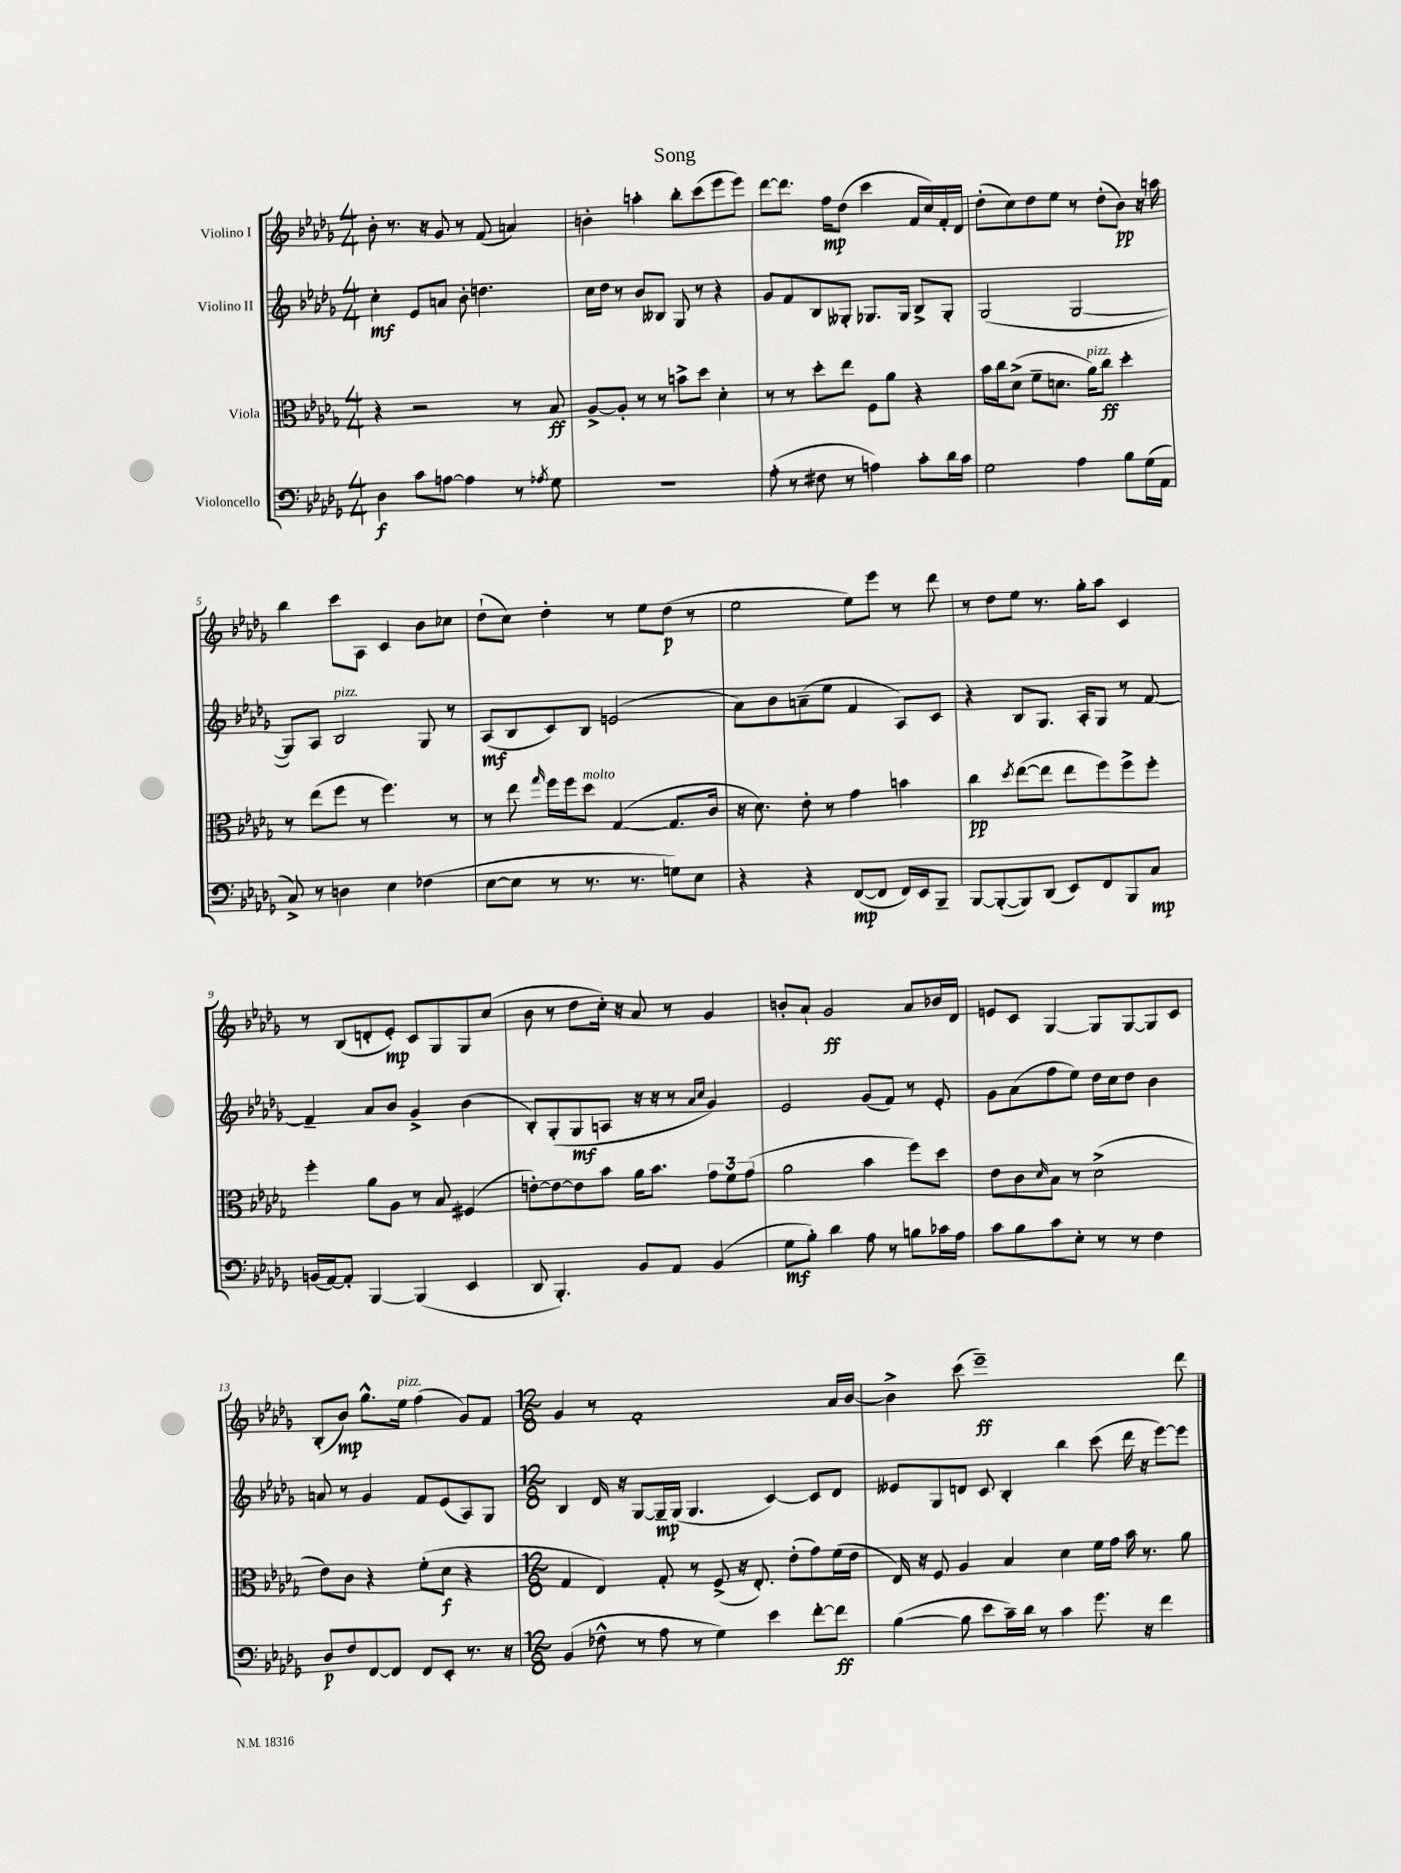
\header { title = "Song" }
<<
\new StaffGroup <<
\new Staff = "s0" \with { instrumentName = "Violino I" } {
    \clef treble \key des \major \numericTimeSignature \time 4/4
    bes'8-. r8. r16 ges'8 r8 f'8( a'4) |
    b'4-. a''4-. bes''8-. c'''8( ees'''8 ees'''8) |
    des'''8~ des'''8. f''16\mp des''8( c'''4 f'16 c''16) f'16-. des'16 |
    des''8-.( c''8) des''8 ees''8 r8 des''8-.( bes'8\pp) r16 a''16 |
    bes''4 c'''8 aes8 c'4 bes'8 ces''8 |
    des''8-!( c''8) des''4-. r8 ees''8 des''8\p( r8 |
    ees''2 ees''8) ees'''8 r8 des'''8 |
    r8 des''8 ees''8 r8. ges''16-. aes''8 c'4 |
    r8 bes8( d'8-. ees'8-.\mp) c'8 ges8 ges8 c''8( |
    bes'8 r8 des''8 c''16-.) r16 aes'8 r8 ges'4 |
    b'8-. aes'8-! ges'2\ff aes'8 bes'16 des'16 |
    e'8 c'8 ges4~ ges8 ges8~ ges8 c'8 |
    bes8-.( bes'8\mp) ges''8.-^ ees''16^\markup { \italic "pizz." } f''4( ges'8) f'8 |
    \numericTimeSignature \time 12/8 ges'4 r8 f'1-. aes'16 bes'16~ |
    bes'4-> c'''8( ees'''1--\ff) des'''8 \bar "|." |
}
\new Staff = "s1" \with { instrumentName = "Violino II" } {
    \clef treble \key des \major \numericTimeSignature \time 4/4
    c''4-.\mf ees'8 a'8 bes'8-. d''4. |
    c''16 des''16 r8 bes'8 beses8 ges8 r8 r4 |
    ges'8 f'8 bes8 geses8-. ges8. ges16 bes8-> ges8-. |
    ges2( ges2~ |
    ges8) aes8 bes2^\markup { \italic "pizz." } ges8 r8 |
    aes8\mf( bes8 c'8) bes8 e'2( |
    aes'8) bes'8 a'8--( ees''8 f'4 aes8) c'8 |
    r4 bes8 ges8. aes16-. ges8 r8 f'8~ |
    f'4-- aes'8 bes'8 ges'4-> bes'4( |
    bes8-.) ges8-.( ges8\mf a8 r16 r16 r8 \grace { aes'16 c''16 } ges'4) |
    ees'2 ges'8( f'8) r8 ees'8-. |
    ges'8 aes'8( f''8 ees''8) des''16 c''16 des''8 bes'4 |
    a'8 r8 ges'4 f'8 ees'8( aes8) ges8 |
    \numericTimeSignature \time 12/8 bes4 des'16 r16 ges8~ ges16--\mp ges16( ges4. c'4~) c'8 des'8 |
    eeses'8 ges8 d'8 c'8 bes4-. bes''4 c'''8( des'''16 r16 ees'''8~) ees'''8 \bar "|." |
}
\new Staff = "s2" \with { instrumentName = "Viola" } {
    \clef alto \key des \major \numericTimeSignature \time 4/4
    r4 r2 r8 bes8\ff |
    aes8~-> aes8-. r8 r8 b'8-> des''8 des'4-. |
    r8 r8 des''8-. ees''8 f8 aes'8 r4 |
    bes'16 c''16 des'8->( f'8-- d'8. aes'16^\markup { \italic "pizz." }) c''8\ff des''4-. |
    r8 ees''8( f''8 r8 f''4.) r8 |
    r8 ees''8 \grace { ges''16 } f''16 f''16 des''8^\markup { \italic "molto" } ges4~( ges8. c'16 |
    r16 des'8.) ees'8-. r8 ges'4 b'4 |
    c''4\pp \acciaccatura { des''8 } ees''8~( ees''8 ees''8 f''8) f''8-> f''8-. |
    f''4-. aes'8 aes8 r8 bes8 fis4( |
    e'8~-.) e'8~ e'8 bes'8 aes'16 bes'8. \tuplet 3/2 { ges'8 f'8 ges'8( } |
    aes'2 bes'4 f''8) des''8 |
    ees'8 c'8 \grace { des'16 } bes8 r8 des'2->( |
    ees'8) c'8 r4 f'8-.( des'8\f r4 |
    \numericTimeSignature \time 12/8 ges4 ees4) ges8-. r8 f8->( r16 ees8.-.) ees'8-.( ges'8) f'16( ees'16 |
    ees16) r16 f8 aes4 bes4 des'4 f'16 ges'16 bes'16 r8. aes'8 \bar "|." |
}
\new Staff = "s3" \with { instrumentName = "Violoncello" } {
    \clef bass \key des \major \numericTimeSignature \time 4/4
    des4\f c'8 a8~ a4 r8 \acciaccatura { aes8 } ges8 |
    R1 |
    aes8-.( r8 fis8 r8 a4) c'8-. des'16 c'16 |
    ges2 aes4 bes8 ges16( aes,16 |
    c8->) r8 d4 ees4 fes4( |
    ees8~ ees8 r8 r8. r8. g8) ees8 |
    r4 r4 f,8~\mp( f,8 f,16) ees,16 bes,,8-- |
    bes,,8~ bes,,8~-.( bes,,8) des,8( ees,8) f,8 bes,,8 c8\mp |
    b,16( aes,16~) aes,8-. bes,,4~ bes,,4( ees,4 |
    des,8 bes,,4.-.) bes,8 aes,8 bes,4( |
    ges8\mf bes8-.) des'4 aes8 r8 b8 ces'16 aes16 |
    c'8 bes8 c'8 ees8-. r8 r8 f4 |
    des8\p f8 f,8~ f,8 f,8 ees,8-. r8. r16 |
    \numericTimeSignature \time 12/8 bes,4( fes8-^ r8 aes8 r8 ges4) ees'4 f'8~-. f'8\ff |
    bes4~( bes8 ees'8 c'16--) des'16 r8 c'4 ges'8. r16 f'4 \bar "|." |
}
>>
>>
